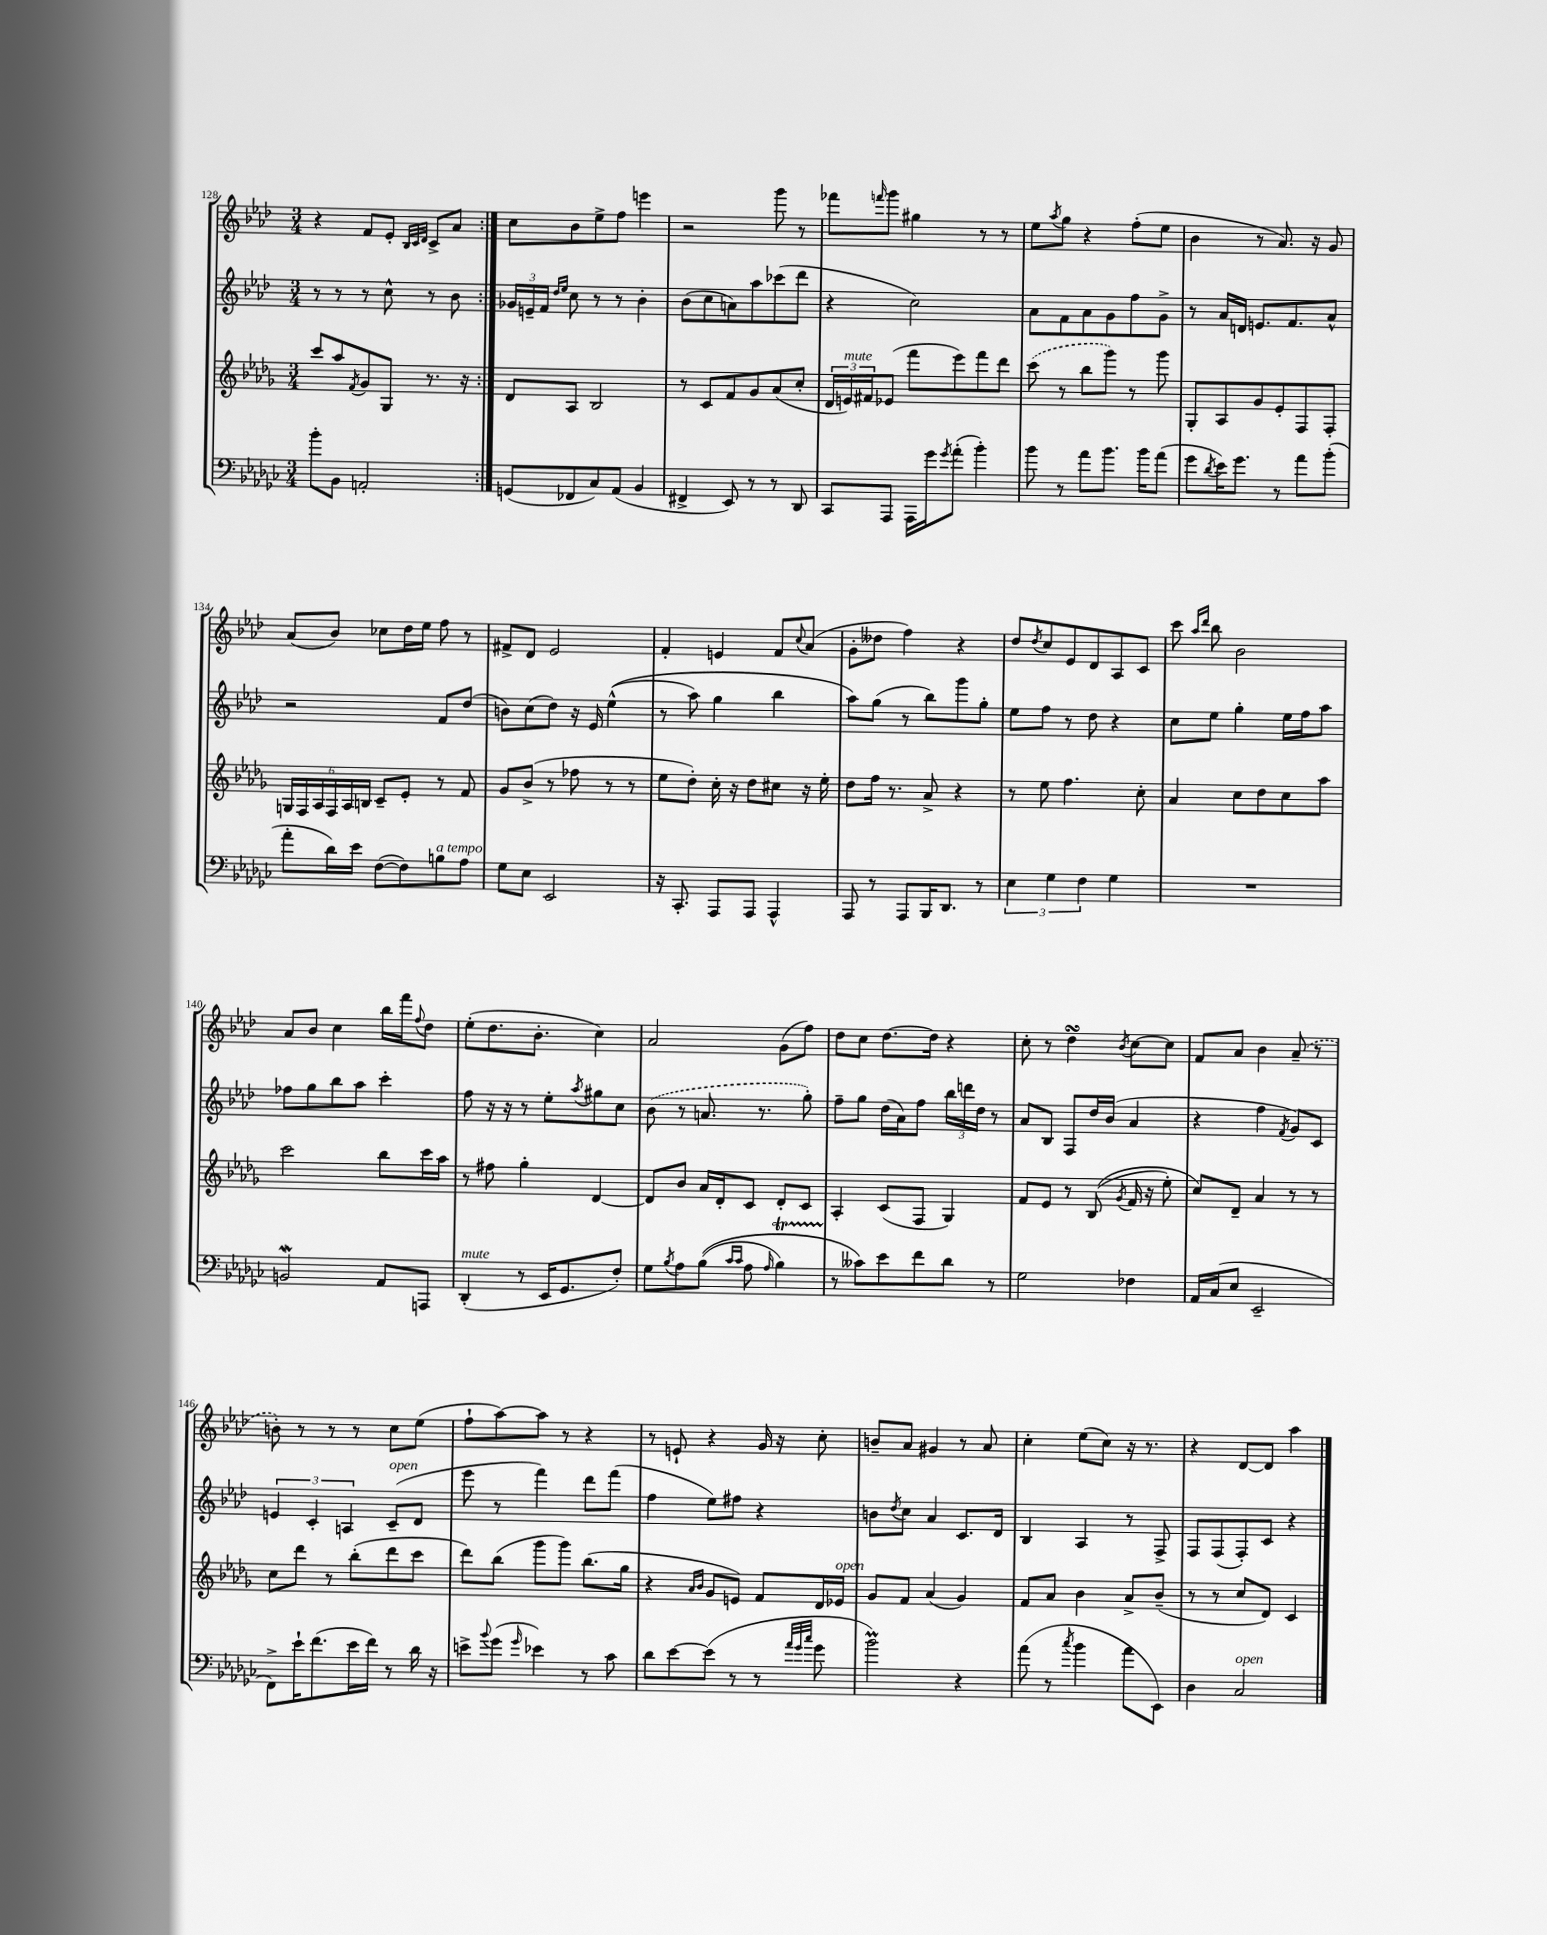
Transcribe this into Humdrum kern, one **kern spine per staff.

**kern	**kern	**kern	**kern
*part4	*part3	*part2	*part1
*staff4	*staff3	*staff2	*staff1
*clefF4	*clefG2	*clefG2	*clefG2
*k[b-e-a-d-g-c-]	*k[b-e-a-d-g-]	*k[b-e-a-d-]	*k[b-e-a-d-]
*M3/4	*M3/4	*M3/4	*M3/4
=128	=128	=128	=128
8b-'\L	8ccc/L	8r	4r
8BB-\J	8aa-/	8r	.
.	8qf/	.	.
2AAn'/	8g-/	8r	8f/L
.	8G-/J	8cc^^\	8e-'/J
.	.	.	32qqB-/LLL
.	.	.	32qqc/
.	.	.	32qqd-/JJJ
.	8.r	8r	8c^/L
.	.	8b-\	8a-/J
.	16r	.	.
=129:|!	=129:|!	=129:|!	=129:|!
(8GGn/L	8d-/L	24g-X/LL	8cc\L
.	.	24en~/	.
.	.	24f/JJ	.
.	.	16qqdd-/LL	.
.	.	16qqee-/JJ	.
8FF-X/	8A-/J	8cc\	8b-\
8C-/)	2B-/	8r	8ee-^\
(8AA-/J	.	8r	8ff\J
4BB-/	.	4b-'\	4eeen\
=130	=130	=130	=130
4FF#X^/	8r	(8b-\L	2r
.	8c/L	8cc\	.
8EE-/)	8f/	8an\)	.
8r	8g-/	8aa-\	.
8r	(8a-/	(8ccc-X\	8ggg\
8DD-/	8cc'/J	8ddd-\J	8r
=131	=131	=131	=131
8CC-/L	24d-/LL	4r	8fff-X\L
!	!LO:TX:a:i:t=mute	!	!
.	24en/)	.	.
.	24f#X/J	.	.
.	.	.	16qqfffn/
8AAA-/J	(8e-X/J	.	8ggg\J
16AAA-\LL	8fff\L	2cc\)	4gg#X\
16g-\J	.	.	.
8qg-/	.	.	.
(8a-'\J	8eee-\)	.	.
4b-'\)	8fff\	.	8r
.	8ddd-\J	.	8r
=132	=132	=132	=132
8b-\	(8ccc\	8a-\L	8ee-\L
.	.	.	8qaa-/
8r	8r	8f\	8gg\J
8a-\L	8bb-\L	8a-\	4r
8.b-\J	8ggg-\J)	8g\	.
.	8r	8ff\	(8ff'\L
16b-\KL	.	.	.
(8a-\J	8ggg-\	8g^\J	8ee-\J
=133	=133	=133	=133
8g-\L	8G-'/L	8r	4b-\
8qd-/	.	.	.
16e-\K)	8A-/	16a-/LL	.
8.g-\J	.	16dn/JJ	.
.	8g-/	8.en/L	8r
8r	8e-'/	.	8.a-/)
.	.	8.f/	.
8a-\L	8F/	.	.
.	.	.	16r
(8b-'\J	8F'/J	8a-^^/J	8g/
!!LO:LB:g=z
=134	=134	=134	=134
8a-'\L	24Gn/LL	2r	(8a-/L
.	24F/	.	.
.	24A-/	.	.
16d-\L)	24F/	.	8b-/J)
.	24A-/	.	.
16e-\JJ	.	.	.
.	24Bn/JJ	.	.
([8F\L	8c~/L	.	8cc-X\L
8F\])	8e-'/J	.	16dd-\L
.	.	.	16ee-\JJ
!LO:TX:a:i:t=a tempo	!	!	!
8Bn\	8r	8f/L	8ff\
8A-\J	8f/	(8dd-/J	8r
=135	=135	=135	=135
8G-\L	8g-/L	8bn\L)	8f#X^/L
8E-\J	(8b-^/J	(8cc\	8d-/J
2EE-/	8r	8dd-\J)	2e-/
.	8ff-X\	16r	.
.	.	16e-/	.
.	8r	((4ee-^^\	.
.	8r	.	.
=136	=136	=136	=136
16r	8ee-\L	8r	4f'/
8.CC-'/	.	.	.
.	8dd-'\J)	8aa-\)	.
8AAA-/L	16cc'\	4gg\	4en/
.	16r	.	.
8AAA-/J	8dd-\L	.	.
4AAA-^^/	8cc#X\J	4bb-\	8f/L
.	.	.	8qqcc/
.	16r	.	(8a-/J
.	16ee-'\	.	.
=137	=137	=137	=137
8AAA-/	8dd-\L	8aa-\L)	8g'\L
8r	16ff\Jk	(8gg\J	8dd--X\J
.	8.r	.	.
8AAA-/L	.	8r	4ff\)
16BBB-/K	8a-^/	8bb-\L)	.
8.DD-/J	.	.	.
.	4r	8ggg\	4r
8r	.	8gg'\J	.
=138	=138	=138	=138
6E-\	8r	8ee-\L	8dd-/L
.	.	.	8qdd-/
.	8ee-\	8ff\J	8cc/
6G-\	.	.	.
.	4.ff\	8r	8e-/
6F\	.	.	.
.	.	8dd-\	8d-/
4G-\	.	4r	8A-/
.	8cc'\	.	8c/J
=139	=139	=139	=139
2.r	4a-/	8cc\L	8ccc\
.	.	.	16qqaa-/LL
.	.	.	16qqddd-/JJ
.	.	8ee-\J	8bb-\
.	8cc\L	4gg'\	2b-\
.	8dd-\	.	.
.	8cc\	16ee-\LL	.
.	.	16ff\J	.
.	8aa-\J	8aa-\J	.
!!LO:LB:g=z
=140	=140	=140	=140
2BBnW/	2ccc\	8ff-X\L	8a-/L
.	.	8gg\	8b-/J
.	.	8bb-\	4cc\
.	.	8aa-\J	.
8AA-/L	8bb-\L	4ccc'\	16bb-\LL
.	.	.	16fff\J
.	.	.	8qqff/
8AAAn/J	16ccc\L	.	8dd-\J
.	16aa-\JJ	.	.
=141	=141	=141	=141
!LO:TX:a:i:t=mute	!	!	!
(4DD-'/	8r	8ff\	(8ee-'\L
.	8ff#X\	16r	8.dd-\
.	.	16r	.
8r	4gg-'\	8r	.
.	.	.	8.b-'\J
16EE-/KL	.	8ee-'\L	.
8.GG-/	.	.	.
.	.	8qaa-/	.
.	[4d-/	8gg#X\	4cc\)
8F'/J)	.	8cc\J	.
=142	=142	=142	=142
8G-\L	8d-/L]	(8b-\	2a-/
8qB-/	.	.	.
8A-\	8b-/J	8r	.
((8B-\J	16a-/LL	8.an/	.
.	16d-'/J	.	.
16qqc-/LL	.	.	.
16qqc-/JJ	.	.	.
8A-\	8c/J	.	.
.	.	8.r	.
16qqA-/	.	.	.
4B-t\)	8d-'/L	.	(8g\L
.	8c/J	8gg'\)	8ff\J)
=143	=143	=143	=143
8r	4A-'/	8ff~\L	8dd-\L
8c--X\L)	.	8gg\J	8cc\J
8e-\	(8c/L	(16dd-\LL	[8.dd-\L
.	.	16a-\J)	.
8f\	8F/J	8ff\J	.
.	.	.	16dd-\Jk]
8d-\J	4G-/)	24bb-\LL	4r
.	.	24dddn\	.
.	.	24dd-\JJ	.
8r	.	8r	.
=144	=144	=144	=144
2G-\	8f/L	8a-/L	8cc'\
.	8e-/J	8B-/J	8r
.	8r	8F/L	4dd-sSSs\
.	((8B-/	16dd-/L	.
.	.	(16b-/JJ	.
.	8qg-/	.	8qb-/
4F-X\	16f/	4a-/	[8cc\L
.	16r	.	.
.	8ee-'\)	.	8cc\J]
=145	=145	=145	=145
16AA-/LL	8cc/L)	4r	8f/L
(16C-/J	.	.	.
8E-/J	8d-~/J	.	8a-/J
2EE-~/	4a-/	4ff\	4b-\
.	.	8qf/	.
.	8r	8g/L)	(8a-~/
.	8r	8c/J	8r
!!LO:LB:g=z
=146	=146	=146	=146
8FF^\L)	8cc\L	6en/	8bn'\)
16e-`\K	8ddd-\J	.	8r
.	.	6c'/	.
(8.f\	.	.	.
.	8r	.	8r
.	.	6An/	.
16e-\L	(8bb-'\L	.	8r
16f\JJ)	.	.	.
!	!	!LO:TX:a:i:t=open	!
8r	8ddd-\	(8c~/L	8cc\L
16d-\	8ccc\J	8d-/J	(8ee-\J
16r	.	.	.
=147	=147	=147	=147
8en^\L	8ddd-\L)	8eee-\	8ff`\L
8qqb-/	.	.	.
(8g-\J	(8bb-\J	8r	[8aa-\)
16qqg-/	.	.	.
4e-X\)	8ggg-\L	4fff\)	8aa-\J]
.	8ggg-\J)	.	8r
8r	(8.bb-\L	8ddd-\L	4r
8c-\	.	(8fff\J	.
.	16gg-\Jk	.	.
=148	=148	=148	=148
8d-\L	4r	4ff\	8r
[8e-\	.	.	8en`/
.	16qqa-/LL	.	.
.	16qqb-/JJ	.	.
(8e-\J]	8g-/L	8ee-\L)	4r
8r	8en/J)	8ff#X\J	.
8r	8f/L	4r	16g/
.	.	.	16r
32qqa-/LLL	.	.	.
32qqg-/	.	.	.
32qqcc-/JJJ	.	.	.
8g-\	16d-/L	.	8cc'\
!	!LO:TX:a:i:t=open	!	!
.	16e-X/JJ	.	.
=149	=149	=149	=149
2b-m\)	8g-/L	8bn\L	8bn~/L
.	.	8qdd-/	.
.	8f/J	8cc\J	8a-/J
.	(4a-/	4a-/	4g#X/
4r	4g-/)	8.c/L	8r
.	.	.	8a-/
.	.	16d-/Jk	.
=150	=150	=150	=150
(8a-\	8f/L	4B-/	4cc'\
8r	8a-/J	.	.
8qcc-/	.	.	.
4b-\	4b-\	4A-/	(8ee-\L
.	.	.	8cc\J)
8a-\L	8a-^/L	8r	16r
.	.	.	8.r
8EE-\J)	(8b-~/J	8F^/	.
=151	=151	=151	=151
4D-\	8r	8F/L	4r
.	8r	(8F/	.
!LO:TX:a:i:t=open	!	!	!
2C-/	8cc/L	8F'/)	[8d-/L
.	8d-/J)	8c/J	8d-/J]
.	4c/	4r	4aa-\
==	==	==	==
*-	*-	*-	*-
